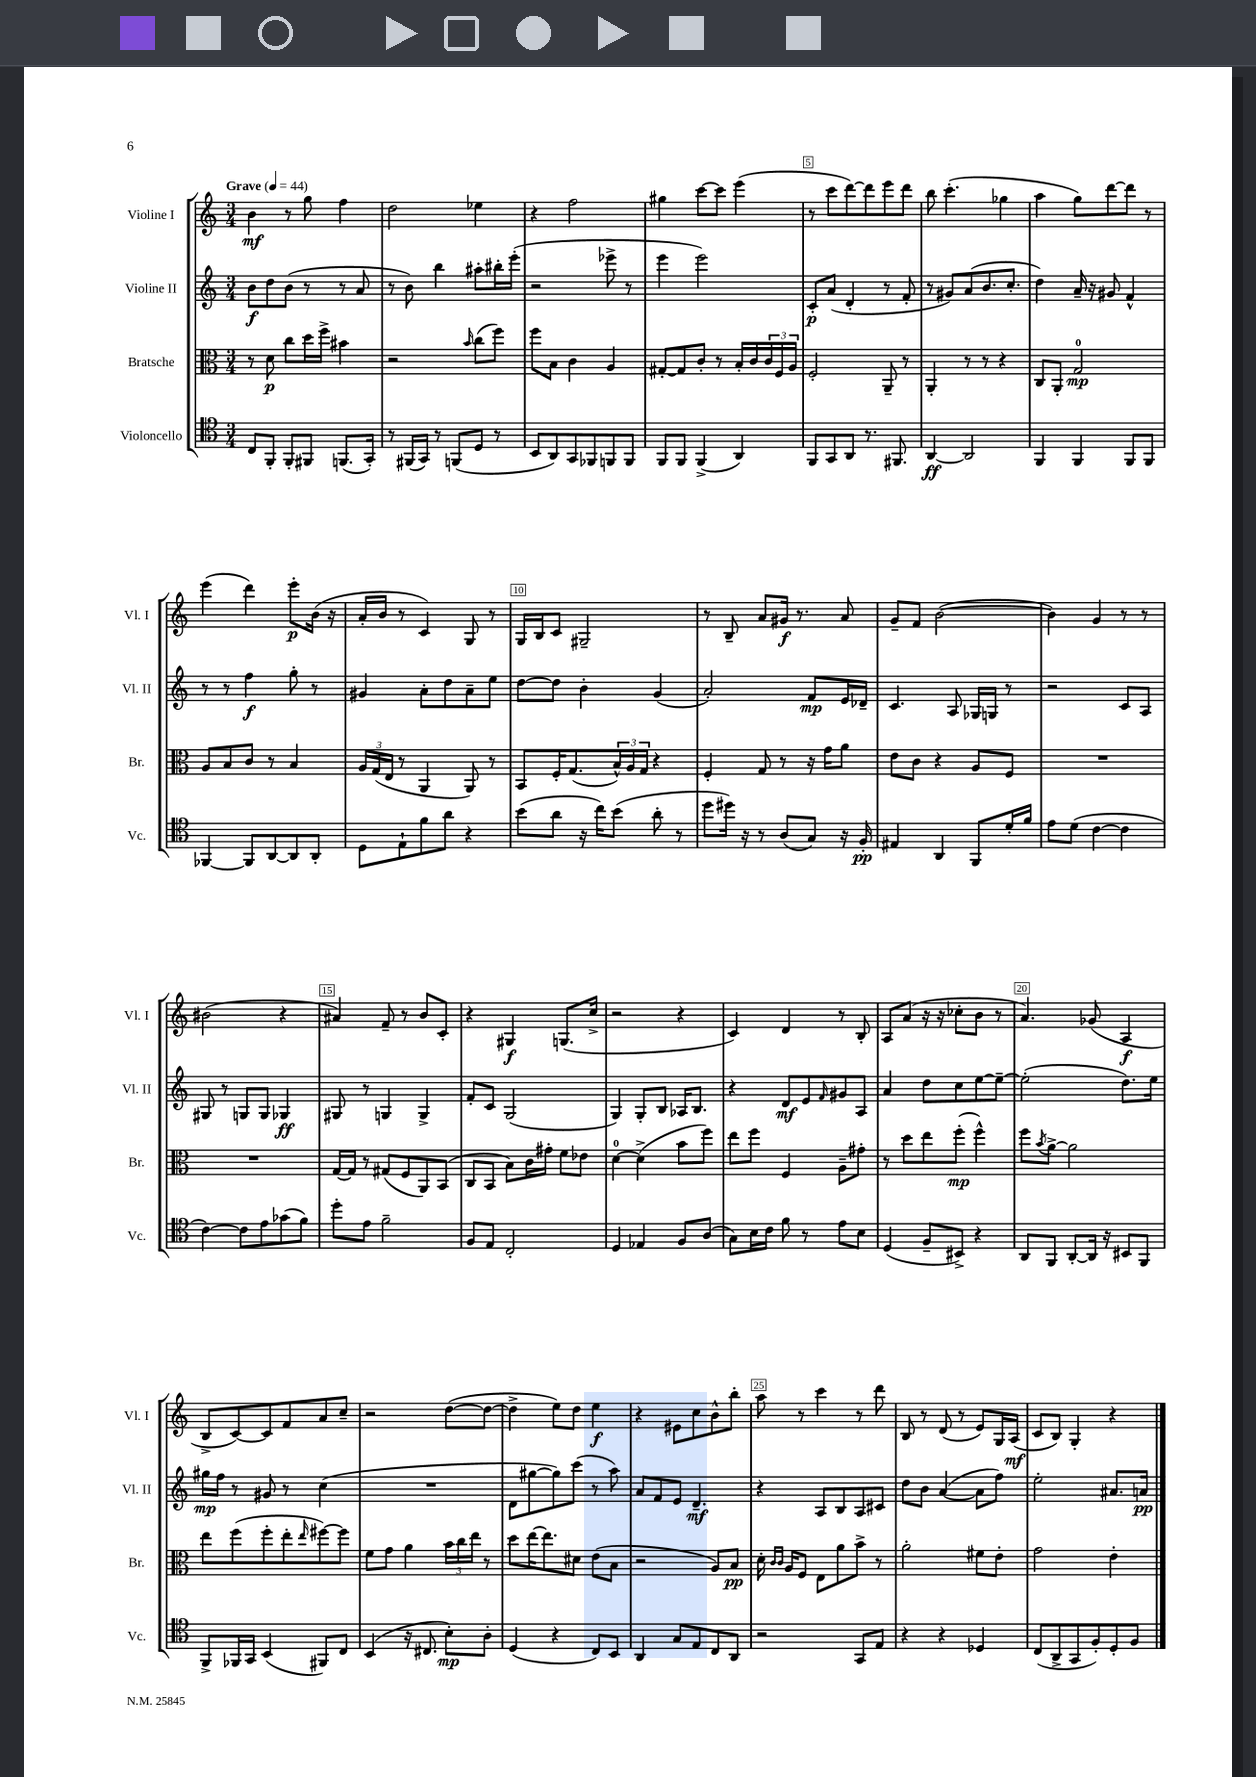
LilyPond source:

<<
\new StaffGroup <<
\new Staff = "s0" \with { instrumentName = "Violine I" shortInstrumentName = "Vl. I" } {
    \clef treble \key c \major \numericTimeSignature \time 3/4 \tempo "Grave" 4 = 44
    b'4\mf r8 g''8 f''4 |
    d''2 ees''4 |
    r4 f''2 |
    gis''4 c'''8~ c'''8 e'''4( |
    r8 c'''8 d'''8~) d'''8 e'''8 d'''8 |
    b''8 c'''4.-.( ges''4 |
    a''4 g''8) d'''8~ d'''8 r8 |
    e'''4( d'''4) e'''8-.\p b'16( r16 |
    a'16-. b'16 r8 c'4) g8 r8 |
    g16 b16 c'8 gis2-- |
    r8 b8-- a'8 gis'16\f r8. a'8 |
    g'8-- f'8 b'2~( |
    b'4) g'4 r8 r8 |
    bis'2( r4 |
    ais'4) f'8-- r8 b'8 c'8-. |
    r4 gis4\f g8.( c''16-> |
    r2 r4 |
    c'4) d'4 r8 b8-. |
    a8 a'8( r16 r16 ces''8-. b'8 r8 |
    a'4.) ges'8( a4\f |
    b8-> c'8~) c'8 f'8 a'8 c''8-- |
    r2 d''8~( d''8~ |
    d''4-> e''8) d''8 e''4\f |
    r4 eis'8 c''8 b'8-^ b''8-. |
    a''8 r8 c'''4 r8 d'''8 |
    b8 r8 d'8( r8 e'8) g16 a16\mf( |
    c'8 b8) g4-. r4 \bar "|." |
}
\new Staff = "s1" \with { instrumentName = "Violine II" shortInstrumentName = "Vl. II" } {
    \clef treble \key c \major \numericTimeSignature \time 3/4
    b'8\f d''8 b'8( r8 r8 a'8 |
    r8 b'8) b''4 ais''8-. bis''16-. e'''16-.( |
    r2 ees'''8-> r8 |
    e'''4 e'''2) |
    c'8-.\p a'8( d'4-. r8 f'8-. |
    r8 gis'8) a'8( b'8. c''8.-. |
    d''4) a'16-- r16 gis'8 f'4-^ |
    r8 r8 f''4\f g''8-. r8 |
    gis'4 a'8-. d''8 a'8-- e''8 |
    d''8~ d''8 b'4-. g'4( |
    a'2-.) f'8\mp e'16 des'16-- |
    c'4. a8 ges16 g16 r8 |
    r2 c'8 a8 |
    gis8 r8 g8 g8 ges4\ff |
    gis8 r8 g4 g4-> |
    f'8-. c'8 g2( |
    g4) g8-. b8 aes16 b8. |
    r4 d'8\mf e'8 \grace { f'16 } gis'8 a8 |
    a'4 d''8 c''8 e''8~ e''8~-- |
    e''2-.( d''8.) e''16 |
    gis''16\mp f''16 r8 gis'8 r8 c''4( |
    R2. |
    d'8 gis''8~ gis''8) c'''8( r8 a''8) |
    a'8 f'8 e'8 d'4.--\mf |
    r4 a8 b8 a8 cis'8 |
    d''8 b'8 a'4~( a'8 f''8) |
    e''2-. ais'8. a'16\pp \bar "|." |
}
\new Staff = "s2" \with { instrumentName = "Bratsche" shortInstrumentName = "Br." } {
    \clef alto \key c \major \numericTimeSignature \time 3/4
    r8 d'8\p c''8 d''16 f''16-> bis'4 |
    r2 \grace { b'16 } c''8( f''8) |
    f''8 b8 c'4 a4 |
    gis8~-. gis8 c'8-. r8 b16-. c'16 \tuplet 3/2 { c'16 f16 a16 } |
    f2-. a,8-- r8 |
    a,4-. r8 r8 r4 |
    c8 a,8-. g2-0\mp |
    a8 b8 c'8 r8 b4 |
    \tuplet 3/2 { a16 g16( e16 } r8 a,4 a,8) r8 |
    b,8 f16-. g8.( \tuplet 3/2 { b16-^) a16 g16 } r4 |
    f4-. g8 r8 r16 g'16 a'8 |
    e'8 c'8 r4 a8 f8 |
    R2. |
    R2. |
    g16~ g16 r8 gis8( f8 a,8) b,8( |
    c8 b,8 b8) c'16 gis'16-. f'8 ees'8 |
    d'4-0~ d'4->( b'8 f''8) |
    e''8 f''8 f4 a8-- gis'8-. |
    r8 d''8 e''8 f''8-.\mp( f''4-^) |
    f''8 \acciaccatura { b'8 } a'8~-> a'2 |
    e''8 f''8( f''8-. e''8-. \grace { e''16 } fis''8~) fis''8 |
    f'8 g'8 a'4 \tuplet 3/2 { b'16 c''16 e''16 } r8 |
    d''8 e''16~ e''8. dis'8 e'8( b8 |
    r2 a8) b8\pp |
    d'16-. \grace { c'16 c'16 } a16 f8 e8 a'8 b'8-> r8 |
    a'2-. fis'8 e'8-. |
    g'2 e'4-. \bar "|." |
}
\new Staff = "s3" \with { instrumentName = "Violoncello" shortInstrumentName = "Vc." } {
    \clef tenor \key c \major \numericTimeSignature \time 3/4
    c8 f,8-. f,8-. fis,8 f,8.( g,16-.) |
    r8 fis,16( g,16) r8 f,8( d8 r8 |
    b,8 a,8) g,8 fes,8 f,8 f,8 |
    f,8 f,8 f,4->( a,4) |
    f,8 g,8 a,8 r8. fis,8. |
    a,4~\ff a,2 |
    f,4 f,4 f,8 f,8 |
    fes,4~ fes,8 a,8~ a,8 a,8-. |
    d8 e8-! f'8 a'8 r4 |
    b'8( a'8 r16 c''16) b'8( a'8-. r8 |
    d''8 dis''16) r16 r8 a8( g8) r16 f16-.\pp |
    eis4 a,4 f,8 d'16-. f'16 |
    e'8 d'8( c'4~ c'4 |
    c'4~) c'8 e'8 ges'8( f'8) |
    d''8-. e'8 f'2-- |
    f8 e8 c2-. |
    d4 ees4 f8 a8( |
    g8) b16 c'16 f'8 r8 e'8 b8 |
    d4( f8-- bis,8->) r4 |
    a,8 f,8 a,8~-. a,16 r16 bis,8 f,8 |
    f,8-> fes,16 g,16 b,4( fis,8) c8 |
    b,4( r16 cis8. b8-.\mp) a8-. |
    d4( r4 c8) b,8 |
    a,4 g8 e8 c8 a,8 |
    r2 g,8 e8 |
    r4 r4 des4 |
    c8( a,8-> g,8 f8-.) d8-. f8 \bar "|." |
}
>>
>>
\layout { \context { \Score \override BarNumber.break-visibility = ##(#f #t #t) barNumberVisibility = #(every-nth-bar-number-visible 5) \override BarNumber.stencil = #(make-stencil-boxer 0.1 0.3 ly:text-interface::print) } }
